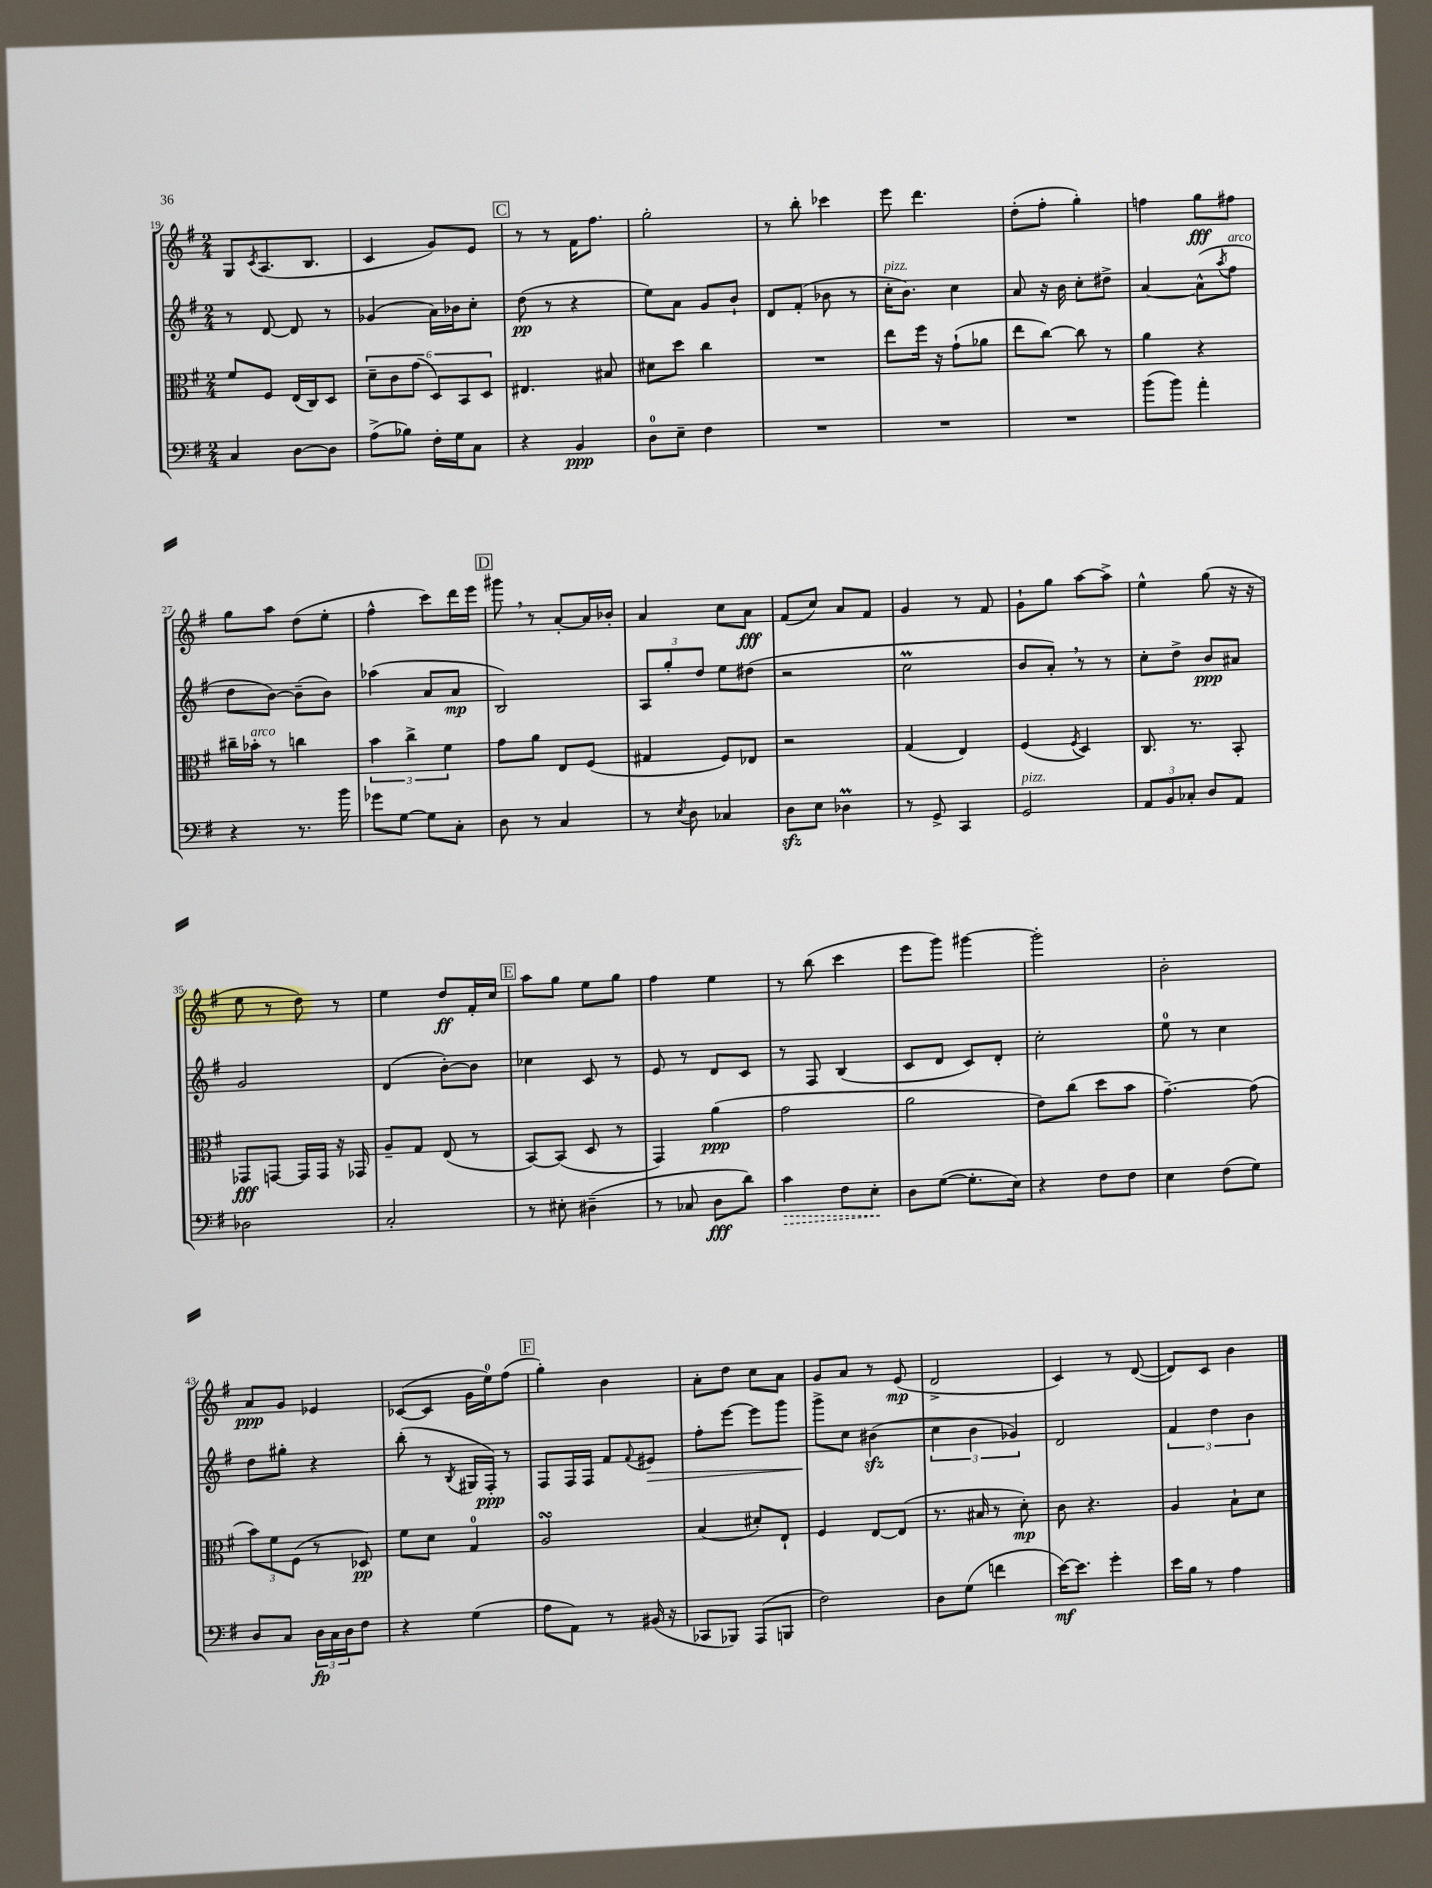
<<
\new StaffGroup <<
\new Staff = "s0" {
    \clef treble \key g \major \numericTimeSignature \time 2/4
    g8 \acciaccatura { c'8 } a8.( b8. |
    c'4 g'8) e'8 |
    \mark \markup { \box "C" } r8 r8 fis'16 fis''8. |
    g''2-. |
    r8 b''8-. ces'''4 |
    e'''8 d'''4. |
    d''8-.( fis''8-. g''4-.) |
    f''4 g''8\fff fis''8 |
    g''8 a''8 d''8( e''8-. |
    fis''4-^ c'''8) d'''16 e'''16 |
    \mark \markup { \box "D" } gis'''8 \breathe r8 a'8~-. a'16 bes'16-. |
    a'4 c''8 a'8\fff |
    fis'8( c''8) a'8 fis'8 |
    g'4 r8 fis'8 |
    g'8-! g''8 a''8~ a''8-> |
    e''4-^ g''8( r16 r16 |
    e''8 r8 d''8) r8 |
    e''4 d''8\ff fis'16-. c''16 |
    \mark \markup { \box "E" } a''8 g''8 e''8 g''8 |
    fis''4 e''4 |
    r8 b''8( c'''4 |
    e'''8 g'''8) gis'''4~ |
    gis'''2-. |
    b'2-. |
    a'8\ppp g'8 ees'4 |
    ces'8~( ces'8 g'16 e''16-0) fis''8( |
    \mark \markup { \box "F" } g''4-.) b'4 |
    a'8-. d''8 c''8 a'8 |
    g'8 a'8 r8 e'8\mp( |
    d'2-> |
    c'4) r8 d'8~( |
    d'8) c'8 b'4 \bar "|." |
}
\new Staff = "s1" {
    \clef treble \key g \major \numericTimeSignature \time 2/4
    r8 d'8~ d'8 r8 |
    ges'4( a'16) bes'16 c''8-. |
    \mark \markup { \box "C" } d''8\pp( r8 r4 |
    e''8) a'8 g'8 b'8-! |
    d'8 fis'8-.( bes'8 r8 |
    c''16-.^\markup { \italic "pizz." } b'8.) c''4 |
    a'8 r16 b'16 c''8-. dis''8-> |
    a'4~ a'8-^( \acciaccatura { a''8 } fis''8^\markup { \italic "arco" } |
    d''8 b'8~) b'8--( b'8) |
    aes''4( a'8 a'8\mp |
    \mark \markup { \box "D" } b2) |
    \tuplet 3/2 { a8 g''8-. d''8 } e''8 dis''8( |
    r2 |
    c''2\prall |
    b'8 a'8-.) \breathe r8 r8 |
    c''8-. d''8-> b'8\ppp ais'8 |
    g'2 |
    d'4( b'8~-.) b'8 |
    \mark \markup { \box "E" } ces''4 c'8 r8 |
    e'8 r8 d'8 c'8 |
    r8 fis8 b4( |
    c'8 d'8 c'8) d'8-. |
    c''2-. |
    e''8-0 r8 c''4 |
    d''8 gis''8-. r4 |
    b''8-.( r8 \acciaccatura { b8 } gis16 fis16-.\ppp) r8 |
    \mark \markup { \box "F" } fis8 fis16 fis16 fis'8 \appoggiatura { fis'8 } eis'8\> |
    fis''8-. e'''8~ e'''8 g'''8 |
    g'''8->\! c''8 bis'4\sfz( |
    \tuplet 3/2 { c''4 b'4 ges'4) } |
    d'2 |
    \tuplet 3/2 { fis'4 d''4 b'4 } \bar "|." |
}
\new Staff = "s2" {
    \clef alto \key g \major \numericTimeSignature \time 2/4
    fis'8 fis8 e16( c16) d8 |
    \tuplet 6/4 { d'8-- c'8 g'8( d8) b,8 d8 } |
    \mark \markup { \box "C" } eis4. bis8 |
    dis'8 d''8 c''4 |
    R2 |
    e''8 fis''16 r16 g'8-!( aes'8 |
    e''8 c''8~) c''8 r8 |
    a'4 r4 |
    cis''16-- bes'16-.^\markup { \italic "arco" } r8 c''4 |
    \tuplet 3/2 { b'4 c''4-> fis'4 } |
    \mark \markup { \box "D" } g'8 a'8 e8 fis8( |
    gis4 fis8) ees8 |
    r2 |
    g4( e4) |
    fis4( \acciaccatura { fis8 } d4) |
    c8. r8. b,8-. |
    ges,8\fff g,8~ g,16 g,16 r16 ges,16 |
    a8-- g8 e8( r8 |
    \mark \markup { \box "E" } b,8~) b,8( d8 r8 |
    g,4) a'4\ppp( |
    g'2 |
    a'2 |
    e'8) c''8( d''8 b'8 |
    g'4.~--) g'8( |
    \tuplet 3/2 { b'8) fis'8 fis8( } r8 des8\pp) |
    fis'8 d'8 g4-0 |
    \mark \markup { \box "F" } a2\turn |
    b4( dis'8-.) e8-! |
    fis4 e8~ e8( |
    r8. bis16 r8 d'8-.\mp) |
    c'8 r4. |
    a4 b8-! d'8 \bar "|." |
}
\new Staff = "s3" {
    \clef bass \key g \major \numericTimeSignature \time 2/4
    c4 d8~ d8 |
    a8->( bes8) fis16-. g16 c8 |
    \mark \markup { \box "C" } r4 b,4\ppp |
    d8-0 e8-- fis4 |
    R2 |
    R2 |
    R2 |
    b'8( b'8) a'4-. |
    r4 r8. b'16 |
    ges'8 g8~ g8 c8-. |
    \mark \markup { \box "D" } d8 r8 c4 |
    r8 \acciaccatura { e8 } d8 ces4 |
    d8\sfz e8 des4\prall |
    r8 g,8-> c,4 |
    g,2^\markup { \italic "pizz." } |
    \tuplet 3/2 { a,8 b,8 ces8-. } d8 a,8 |
    des2 |
    c2-. |
    \mark \markup { \box "E" } r8 eis8-. dis4--( |
    r8 ces8 d8\fff d'8) |
    \once \override Hairpin.style = #'dashed-line c'4\> fis8 e8-.\! |
    d8 g8~( g8.-. e16) |
    r4 fis8 fis8 |
    e4 fis8( g8) |
    d8 c8 \tuplet 3/2 { d16\fp c16 d16 } fis8 |
    r4 g4( |
    \mark \markup { \box "F" } a8 a,8) r8 bis,16( r16 |
    ces,8 bes,,8) a,,8( b,,8 |
    fis2) |
    d8 g8( f'4 |
    e'16~\mf) e'8. g'4-. |
    e'16 b16 r8 a4 \bar "|." |
}
>>
>>
\layout { \context { \Score currentBarNumber = #19 } }
